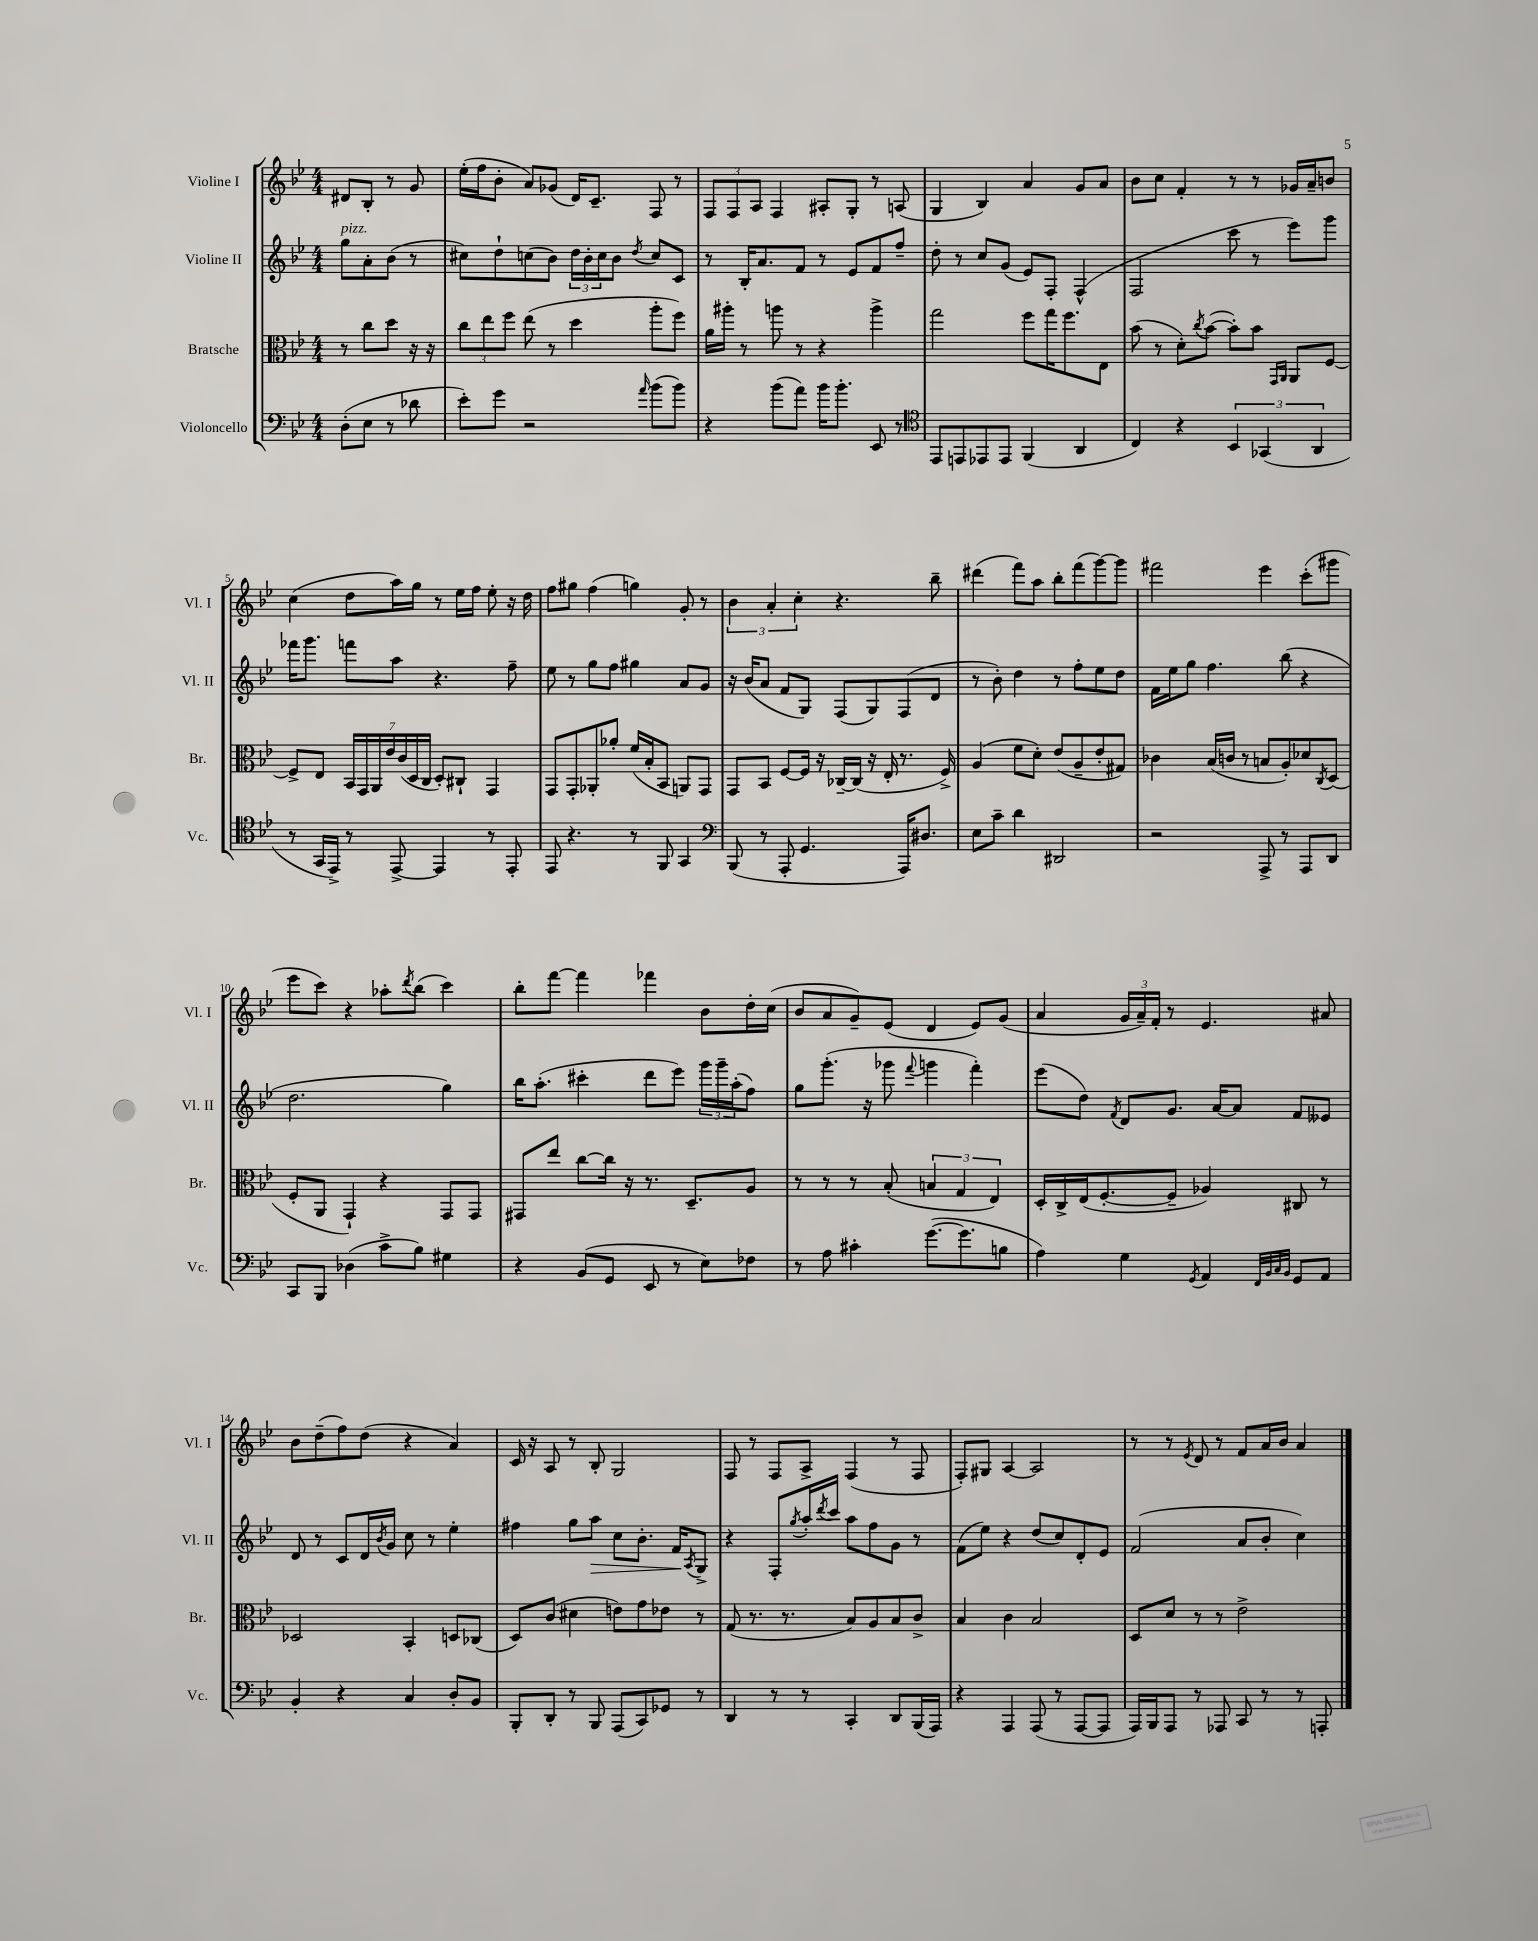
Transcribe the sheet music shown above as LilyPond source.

<<
\new StaffGroup <<
\new Staff = "s0" \with { instrumentName = "Violine I" shortInstrumentName = "Vl. I" } {
    \clef treble \key bes \major \numericTimeSignature \time 4/4 \partial 2
    dis'8 bes8-. r8 g'8 |
    ees''16-.( f''16 bes'8-. a'8) ges'8( d'16) c'8.-- f8 r8 |
    \tuplet 3/2 { f8 f8 a8 } f4 ais8-. g8-. r8 a8( |
    g4 bes4) a'4 g'8 a'8 |
    bes'8 c''8 f'4-. r8 r8 ges'16 a'16-- b'8 |
    c''4( d''8 a''16) g''16 r8 ees''16 f''16 ees''8-. r16 d''16 |
    f''8 gis''8 f''4( g''4) g'8-. r8 |
    \tuplet 3/2 { bes'4 a'4-. c''4-. } r4. bes''8-- |
    dis'''4( f'''8) a''8 bes''8-. f'''8( g'''8~) g'''8 |
    fis'''2 ees'''4 c'''8-.( gis'''8 |
    ees'''8 c'''8) r4 aes''8-. \acciaccatura { d'''8 } bes''8( c'''4) |
    bes''8-. f'''8~ f'''4 fes'''4 bes'8 d''16-. c''16( |
    bes'8 a'8 g'8--) ees'8( d'4 ees'8) g'8( |
    a'4 \tuplet 3/2 { g'16 a'16--) f'16-. } r8 ees'4. ais'8 |
    bes'8 d''8--( f''8) d''8( r4 a'4) |
    c'16 r16 a8 r8 bes8-. g2 |
    f8 r8 f8 a8-> f4( r8 f8 |
    f8-.) gis8 a4~ a2 |
    r8 r8 \acciaccatura { ees'8 } d'8 r8 f'8 a'16 bes'16 a'4 \bar "|." |
}
\new Staff = "s1" \with { instrumentName = "Violine II" shortInstrumentName = "Vl. II" } {
    \clef treble \key bes \major \numericTimeSignature \time 4/4 \partial 2
    g''8^\markup { \italic "pizz." } a'8-. bes'8( r8 |
    cis''8) d''8-! c''8( bes'8) \tuplet 3/2 { d''16 bes'16-. c''16 } bes'8 \acciaccatura { d''8 } c''8 c'8 |
    r8 bes16-. a'8. f'8 r8 ees'8 f'8 f''8-- |
    d''8-. r8 c''8 g'8( ees'8) f8-. f4-^( |
    f2 c'''8 r8 ees'''8) g'''8 |
    fes'''16 g'''8. f'''8 a''8 r4. f''8-- |
    ees''8 r8 g''8 f''8 gis''4 a'8 g'8 |
    r16 bes'16( a'8 f'8 g8) f8( g8) f8( d'8 |
    r8 bes'8-.) d''4 r8 f''8-. ees''8 d''8 |
    f'16 ees''16 g''8 f''4. bes''8( r4 |
    d''2. g''4) |
    bes''16 a''8.-.( cis'''4-. d'''8 ees'''8) \tuplet 3/2 { g'''16 g'''16-- a''16-.( } f''8) |
    g''8 g'''8.-.( r16 ges'''8 \appoggiatura { f'''8 } g'''4 f'''4-.) |
    ees'''8( d''8) \acciaccatura { f'8 } d'8 g'8. a'16~ a'8 f'8 eeses'8 |
    d'8 r8 c'8 d'16 \acciaccatura { bes'8 } g'16 c''8 r8 ees''4-. |
    fis''4 g''8 a''8\> c''8 bes'8.-. f'16\! \acciaccatura { a8 } g8-> |
    r4 f8-. \acciaccatura { g''8 } a''16-. \acciaccatura { d'''8 } c'''16 a''8 f''8 g'8 r8 |
    f'8( ees''8) r4 d''8( c''8) d'8-. ees'8 |
    f'2( a'8 bes'8-. c''4) \bar "|." |
}
\new Staff = "s2" \with { instrumentName = "Bratsche" shortInstrumentName = "Br." } {
    \clef alto \key bes \major \numericTimeSignature \time 4/4 \partial 2
    r8 c''8 d''8 r16 r16 |
    \tuplet 3/2 { c''8 ees''8 f''8 } ees''8( r8 d''4 a''8-. f''8) |
    a'16 ais''16-. r8 a''8 r8 r4 a''4-> |
    g''2 f''8 g''16 f''8. ees8 |
    bes'8( r8 d'8-.) \acciaccatura { c''8 } bes'8~( bes'8-.) bes'8 \grace { g,16 a,16 } a,8 f8~ |
    f8-> ees8 \tuplet 7/4 { bes,16 g,16 a,16 ees'16 c'16( d16 c16 } d8-.) cis8-! g,4 |
    g,8 g,8-. aes,8-. aes'8-. f'16( bes16-. bes,8 a,8) g,8 |
    g,8 bes,8 f8~ f16 r16 ces16~-- ces16( r16 ees16-. r8. f16->) |
    a4( f'8 d'8-.) ees'8( a8-- ees'8-. gis8) |
    ces'4 bes16( c'16 r8 b8 a8-.) des'8 \acciaccatura { c8 } d8( |
    f8-. a,8 g,4-!) r4 g,8 g,8 |
    gis,8 ees''8 c''8~ c''16 r16 r8. d8.-- a8 |
    r8 r8 r8 bes8-.( \tuplet 3/2 { b4 g4 ees4) } |
    d16-. c16-> ees16( f8.~-. f8-- aes4) cis8 r8 |
    des2 bes,4-. d8 ces8( |
    d8) c'8( dis'4 e'8) g'8 ees'8 r8 |
    g8( r8. r8. bes8) a8 bes8 c'8-> |
    bes4 c'4 bes2 |
    d8 d'8 r8 r8 ees'2-> \bar "|." |
}
\new Staff = "s3" \with { instrumentName = "Violoncello" shortInstrumentName = "Vc." } {
    \clef bass \key bes \major \numericTimeSignature \time 4/4 \partial 2
    d8-.( ees8 r8 des'8 |
    ees'8-.) g'8 r2 \grace { a'16 } bes'8( bes'8) |
    r4 bes'8( a'8) bes'16 bes'8.-. ees,8 r8 |
    \clef tenor ees,8 e,8 ees,8 ees,8 f,4( a,4 |
    c4) r4 \tuplet 3/2 { bes,4 ges,4( a,4 } |
    r8 g,16 ees,16->) r8 ees,8~-> ees,4 r8 ees,8-. |
    ees,8 r4. r8 f,8 g,4 |
    \clef bass bes,,8( r8 a,,8-. g,4. a,,16) dis8. |
    ees8 c'8-- d'4 dis,2 |
    r2 a,,8-> r8 a,,8 d,8 |
    c,8 bes,,8 des4( c'8-> bes8) gis4 |
    r4 bes,8( g,8 ees,8 r8 ees8) fes8 |
    r8 a8 cis'4-. g'8.~( g'8. b8 |
    a4) g4 \acciaccatura { g,8 } a,4 \grace { f,32 bes,32 c32 bes,32 } g,8 a,8 |
    bes,4-. r4 c4 d8-. bes,8 |
    bes,,8-. d,8-. r8 bes,,8 a,,8( c,8) ges,8 r8 |
    d,4 r8 r8 c,4-. d,8 bes,,16( a,,16) |
    r4 a,,4 a,,8( r8 a,,8~ a,,8 |
    a,,16) bes,,16 a,,8 r8 aes,,8 c,8 r8 r8 a,,8-. \bar "|." |
}
>>
>>
